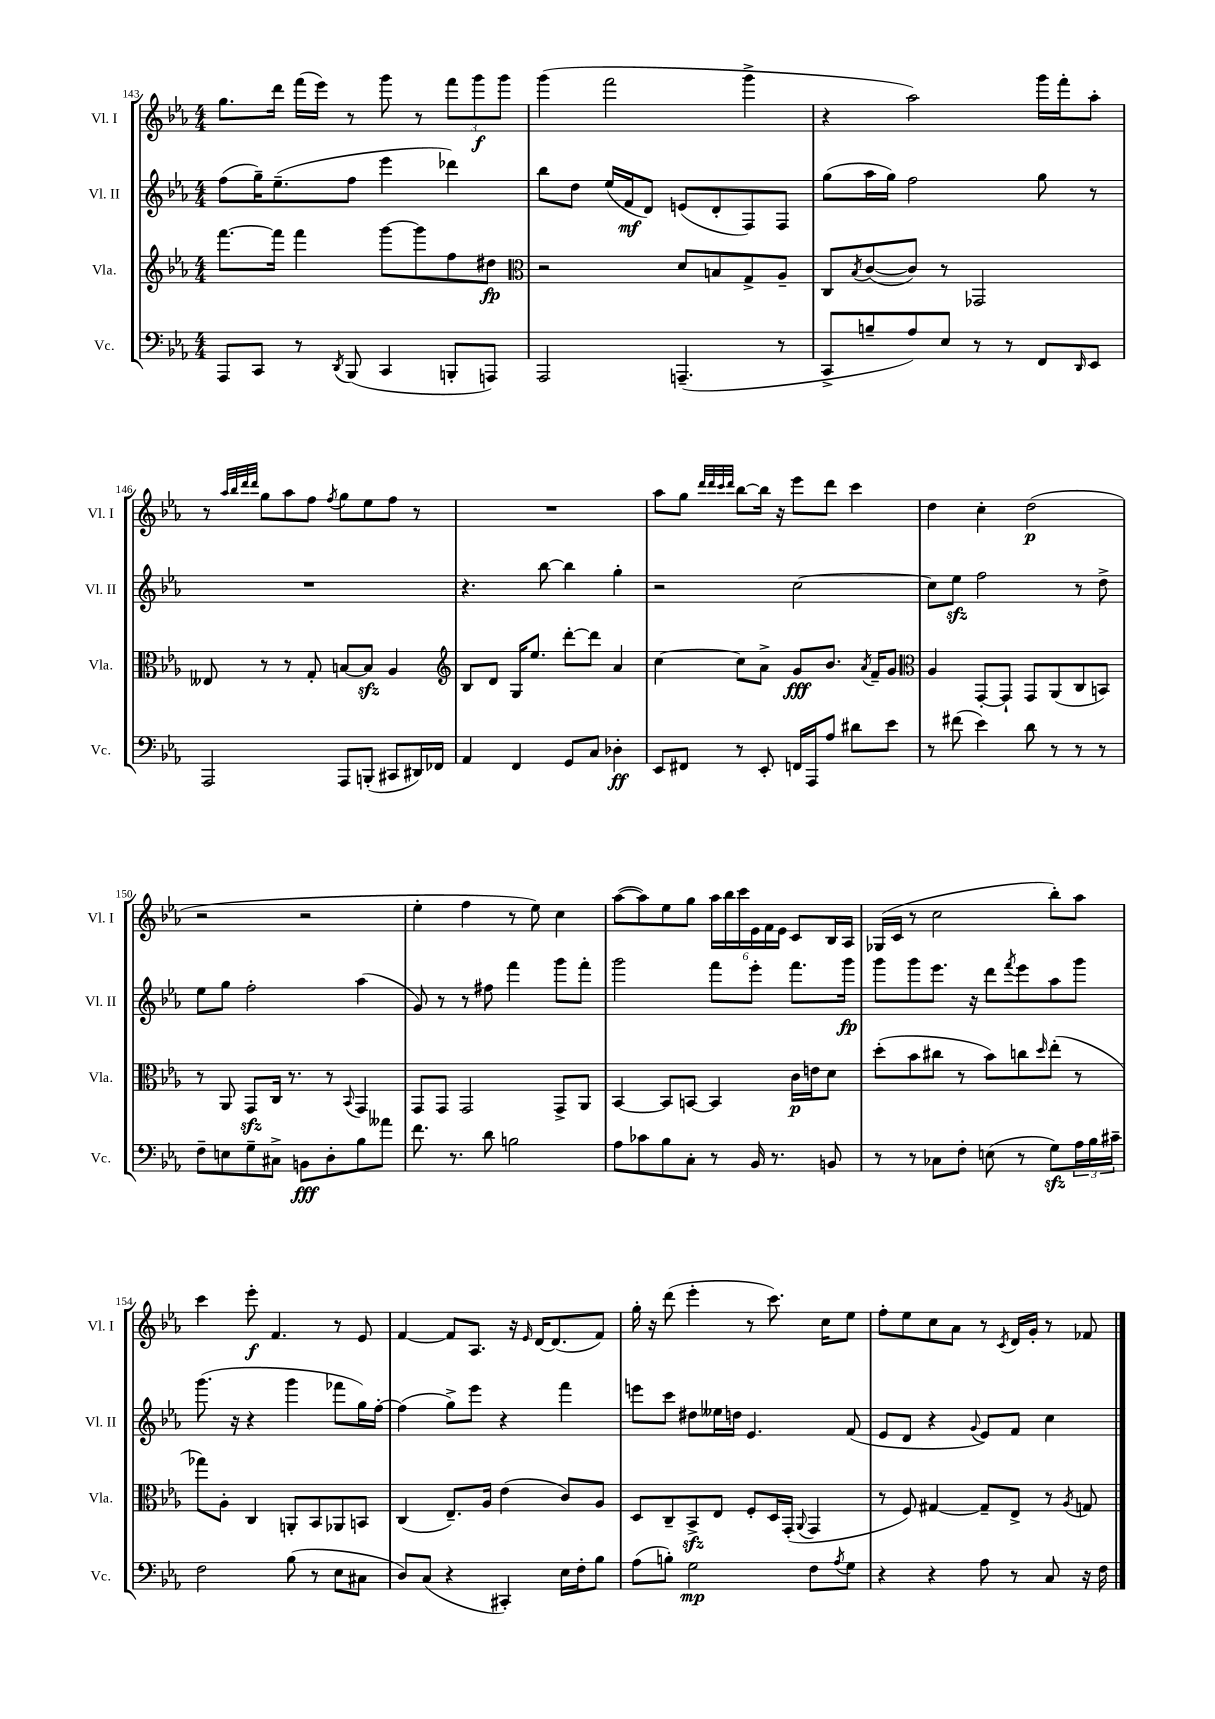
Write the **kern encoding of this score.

**kern	**dynam	**kern	**dynam	**kern	**dynam	**kern	**dynam
*part4	*part4	*part3	*part3	*part2	*part2	*part1	*part1
*staff4	*staff4	*staff3	*staff3	*staff2	*staff2	*staff1	*staff1
*I"Vc.	*	*I"Vla.	*	*I"Vl. II	*	*I"Vl. I	*
*I'Vc.	*	*I'Vla.	*	*I'Vl. II	*	*I'Vl. I	*
*clefF4	*	*clefG2	*	*clefG2	*	*clefG2	*
*k[b-e-a-]	*	*k[b-e-a-]	*	*k[b-e-a-]	*	*k[b-e-a-]	*
*M4/4	*	*M4/4	*	*M4/4	*	*M4/4	*
=143	=143	=143	=143	=143	=143	=143	=143
8AAA-/L	.	[8.fff\L	.	(8ff\L	.	8.gg\L	.
8CC/J	.	.	.	16gg~\K)	.	.	.
.	.	16fff\Jk]	.	(8.ee-~\	.	16ddd\Jk	.
8r	.	4fff\	.	.	.	(16fff\LL	.
.	.	.	.	.	.	16eee-\JJ)	.
8qDD/	.	.	.	.	.	.	.
(8BBB-/	.	.	.	8ff\J	.	8r	.
4CC/	.	[8ggg\L	.	4eee-\	.	8ggg\	.
.	.	8ggg\]	.	.	.	8r	.
8BBBn'/L	.	8ff\	.	4ddd-X\)	.	12fff\L	.
.	.	.	.	.	.	12ggg\	f
8AAAn/J)	.	8dd#X\J	fp	.	.	.	.
.	.	.	.	.	.	12ggg\J	.
=144	=144	=144	=144	=144	=144	=144	=144
*	*	*clefC3	*	*	*	*	*
2AAA-/	.	2r	.	8bb-\L	.	(4ggg\	.
.	.	.	.	8dd\J	.	.	.
.	.	.	.	(16ee-/LL	.	2fff\	.
.	.	.	.	16f/J	mf	.	.
.	.	.	.	8d/J)	.	.	.
(4.AAAn~/	.	8d/L	.	(8en/L	.	.	.
.	.	8Bn/	.	8d'/	.	.	.
.	.	8G^/	.	8F/)	.	4ggg^\	.
8r	.	8A-~/J	.	8F/J	.	.	.
=145	=145	=145	=145	=145	=145	=145	=145
8CC^/L	.	8C/L	.	(8gg\L	.	4r	.
.	.	8qB-/	.	.	.	.	.
8Bn~/	.	([8c/	.	16aa-\L	.	.	.
.	.	.	.	16gg\JJ)	.	.	.
8A-/)	.	8c/J])	.	2ff\	.	2aa-\)	.
8E-/J	.	8r	.	.	.	.	.
8r	.	2GG-X/	.	.	.	.	.
8r	.	.	.	.	.	.	.
8FF/L	.	.	.	8gg\	.	16ggg\LL	.
.	.	.	.	.	.	16fff'\J	.
16qqDD/	.	.	.	.	.	.	.
8EE-/J	.	.	.	8r	.	8aa-'\J	.
!!LO:LB:g=z
=146	=146	=146	=146	=146	=146	=146	=146
2AAA-/	.	8E--X/	.	1r	.	8r	.
.	.	.	.	.	.	32qqaa-/LLL	.
.	.	.	.	.	.	32qqbb-/	.
.	.	.	.	.	.	32qqddd/	.
.	.	.	.	.	.	32qqddd/JJJ	.
.	.	8r	.	.	.	8gg\L	.
.	.	8r	.	.	.	8aa-\	.
.	.	8G'/	.	.	.	8ff\J	.
.	.	.	.	.	.	8qff/	.
8AAA-/L	.	[8Bn/L	.	.	.	8gg\L	.
(8BBBn'/J	.	8Bzz/J]	.	.	.	8ee-\	.
8CC#X/L	.	4A-/	.	.	.	8ff\J	.
16DD#X/L)	.	.	.	.	.	8r	.
16FF-X/JJ	.	.	.	.	.	.	.
=147	=147	=147	=147	=147	=147	=147	=147
*	*	*clefG2	*	*	*	*	*
4AA-/	.	8B-/L	.	4.r	.	1r	.
.	.	8d/J	.	.	.	.	.
4FF/	.	16G/KL	.	.	.	.	.
.	.	8.ee-/J	.	.	.	.	.
.	.	.	.	[8bb-\	.	.	.
8GG/L	.	[8ddd'\L	.	4bb-\]	.	.	.
8C/J	.	8ddd\J]	.	.	.	.	.
4D-X'\	ff	4a-/	.	4gg'\	.	.	.
=148	=148	=148	=148	=148	=148	=148	=148
8EE-/L	.	[4cc\	.	2r	.	8aa-\L	.
8FF#X/J	.	.	.	.	.	8gg\J	.
.	.	.	.	.	.	32qqddd/LLL	.
.	.	.	.	.	.	32qqddd/	.
.	.	.	.	.	.	32qqccc/	.
.	.	.	.	.	.	32qqddd/JJJ	.
8r	.	8cc\L]	.	.	.	[8bb-\L	.
8EE-'/	.	8a-^\J	.	.	.	16bb-\Jk]	.
.	.	.	.	.	.	16r	.
16FFn/LL	.	8g/L	fff	[2cc\	.	8eee-\L	.
16AAA-/J	.	.	.	.	.	.	.
8A-/J	.	8.b-/J	.	.	.	8ddd\J	.
8d#X\L	.	.	.	.	.	4ccc\	.
.	.	8qa-/	.	.	.	.	.
.	.	16f~/KL	.	.	.	.	.
8e-\J	.	8g/J	.	.	.	.	.
=149	=149	=149	=149	=149	=149	=149	=149
*	*	*clefC3	*	*	*	*	*
8r	.	4A-/	.	8cc\L]	.	4dd\	.
(8f#X\	.	.	.	8ee-zz\J	.	.	.
4e-\)	.	[8GG'/L	.	2ff\	.	4cc'\	.
.	.	8GG`/J]	.	.	.	.	.
8d\	.	8GG/L	.	.	.	(2dd\	p
8r	.	(8AA-/	.	.	.	.	.
8r	.	8C/	.	8r	.	.	.
8r	.	8BBn/J)	.	8dd^\	.	.	.
!!LO:LB:g=z
=150	=150	=150	=150	=150	=150	=150	=150
8F~\L	.	8r	.	8ee-\L	.	2r	.
8En\	.	8AA-/	.	8gg\J	.	.	.
8G~\	.	8GGzz/L	.	2ff'\	.	.	.
8C#X^\J	.	16C/Jk	.	.	.	.	.
.	.	8.r	.	.	.	.	.
8BBn\L	fff	.	.	.	.	2r	.
8D'\	.	8r	.	.	.	.	.
.	.	8qqBB-/	.	.	.	.	.
8B-\	.	4GG/	.	(4aa-\	.	.	.
8a--X\J	.	.	.	.	.	.	.
=151	=151	=151	=151	=151	=151	=151	=151
8.f\	.	8GG/L	.	8g/)	.	4ee-'\	.
.	.	8GG/J	.	8r	.	.	.
8.r	.	.	.	.	.	.	.
.	.	2GG/	.	8r	.	4ff\	.
8d\	.	.	.	8ff#X\	.	.	.
2Bn\	.	.	.	4fff\	.	8r	.
.	.	.	.	.	.	8ee-\)	.
.	.	8GG^/L	.	8ggg\L	.	4cc\	.
.	.	8AA-/J	.	8fff'\J	.	.	.
=152	=152	=152	=152	=152	=152	=152	=152
8A-\L	.	[4BB-/	.	2ggg\	.	([8aa-\L	.
8c-X\	.	.	.	.	.	8aa-\])	.
8B-\	.	8BB-/L]	.	.	.	8ee-\	.
8C'\J	.	[8BBn/J	.	.	.	8gg\J	.
8r	.	4BB/]	.	8fff\L	.	24aa-\LL	.
.	.	.	.	.	.	24bb-\	.
.	.	.	.	.	.	24ccc\	.
16BB-/	.	.	.	8eee-'\J	.	24e-\	.
.	.	.	.	.	.	24f\	.
8.r	.	.	.	.	.	.	.
.	.	.	.	.	.	24e-\JJ	.
.	.	16c\LL	p	8.fff\L	.	8c/L	.
.	.	16en\J	.	.	.	.	.
8BBn/	.	8d\J	.	.	.	16B-/L	.
.	.	.	.	16ggg\Jk	fp	16A-/JJ	.
=153	=153	=153	=153	=153	=153	=153	=153
8r	.	(8dd'\L	.	8ggg\L	.	(16G-X/LL	.
.	.	.	.	.	.	16c/JJ	.
8r	.	8b-\	.	8ggg\	.	8r	.
8C-X\L	.	8cc#X\J	.	8.eee-\J	.	2cc\	.
8F'\J	.	8r	.	.	.	.	.
.	.	.	.	16r	.	.	.
(8En\	.	8b-\L)	.	8ddd\L	.	.	.
.	.	.	.	8qfff/	.	.	.
8r	.	8ccn\	.	8eee-\	.	.	.
.	.	16qqdd/	.	.	.	.	.
8Gzz\L)	.	(8ee-'\J	.	8aa-\	.	8bb-'\L)	.
24A-\L	.	8r	.	8ggg\J	.	8aa-\J	.
24B-\	.	.	.	.	.	.	.
24c#X~\JJ	.	.	.	.	.	.	.
!!LO:LB:g=z
=154	=154	=154	=154	=154	=154	=154	=154
2F\	.	8gg-X\L)	.	(8.ggg\	.	4ccc\	.
.	.	8A-'\J	.	.	.	.	.
.	.	.	.	16r	.	.	.
.	.	4C/	.	4r	.	8eee-'\	f
.	.	.	.	.	.	4.f/	.
(8B-\	.	8AAn'/L	.	4ggg\	.	.	.
8r	.	8BB-/	.	.	.	.	.
8E-\L	.	8AA-X/	.	8fff-X\L	.	8r	.
8C#X\J	.	8BBn/J	.	16gg\L)	.	8e-/	.
.	.	.	.	[16ff'\JJ	.	.	.
=155	=155	=155	=155	=155	=155	=155	=155
8D/L)	.	(4C/	.	(4ff\]	.	[4f/	.
(8C/J	.	.	.	.	.	.	.
4r	.	8.E-~/L)	.	8gg^\L)	.	8f/L]	.
.	.	.	.	8eee-\J	.	8.A-/J	.
.	.	16A-/Jk	.	.	.	.	.
4CC#X'/)	.	(4e-\	.	4r	.	.	.
.	.	.	.	.	.	16r	.
.	.	.	.	.	.	16qqe-/	.
.	.	.	.	.	.	[16d/KL	.
.	.	.	.	.	.	(8.d/]	.
16E-\LL	.	8c/L)	.	4fff\	.	.	.
16F'\J	.	.	.	.	.	.	.
8B-\J	.	8A-/J	.	.	.	8f/J)	.
=156	=156	=156	=156	=156	=156	=156	=156
(8A-\L	.	8D/L	.	8eeen\L	.	16gg'\	.
.	.	.	.	.	.	16r	.
8Bn'\J)	.	8C~/	.	8ccc\J	.	(8ddd\	.
2G\	mp	8BB-zz^/	.	8dd#X\L	.	4eee-'\	.
.	.	8E-/J	.	16ee--X\L	.	.	.
.	.	.	.	16ddn\JJ	.	.	.
.	.	8F'/L	.	4.e-/	.	8r	.
.	.	16D/L	.	.	.	8.ccc\)	.
.	.	(16GG'/JJ	.	.	.	.	.
.	.	8qqAA-/	.	.	.	.	.
8F\L	.	4GG/	.	.	.	.	.
.	.	.	.	.	.	16cc\KL	.
8qA-/	.	.	.	.	.	.	.
8G\J	.	.	.	(8f/	.	8ee-\J	.
=157	=157	=157	=157	=157	=157	=157	=157
4r	.	8r	.	8e-/L	.	8ff'\L	.
.	.	8F/)	.	8d/J	.	8ee-\	.
4r	.	[4G#X/	.	4r	.	8cc\	.
.	.	.	.	.	.	8a-\J	.
.	.	.	.	8qqg/	.	.	.
8A-\	.	8G#~/L]	.	8e-/L)	.	8r	.
.	.	.	.	.	.	8qc/	.
8r	.	8E-^/J	.	8f/J	.	16d/LL	.
.	.	.	.	.	.	16g'/JJ	.
8C/	.	8r	.	4cc\	.	8r	.
.	.	8qA-/	.	.	.	.	.
16r	.	8Gn/	.	.	.	8f-X/	.
16F\	.	.	.	.	.	.	.
==	==	==	==	==	==	==	==
*-	*-	*-	*-	*-	*-	*-	*-
